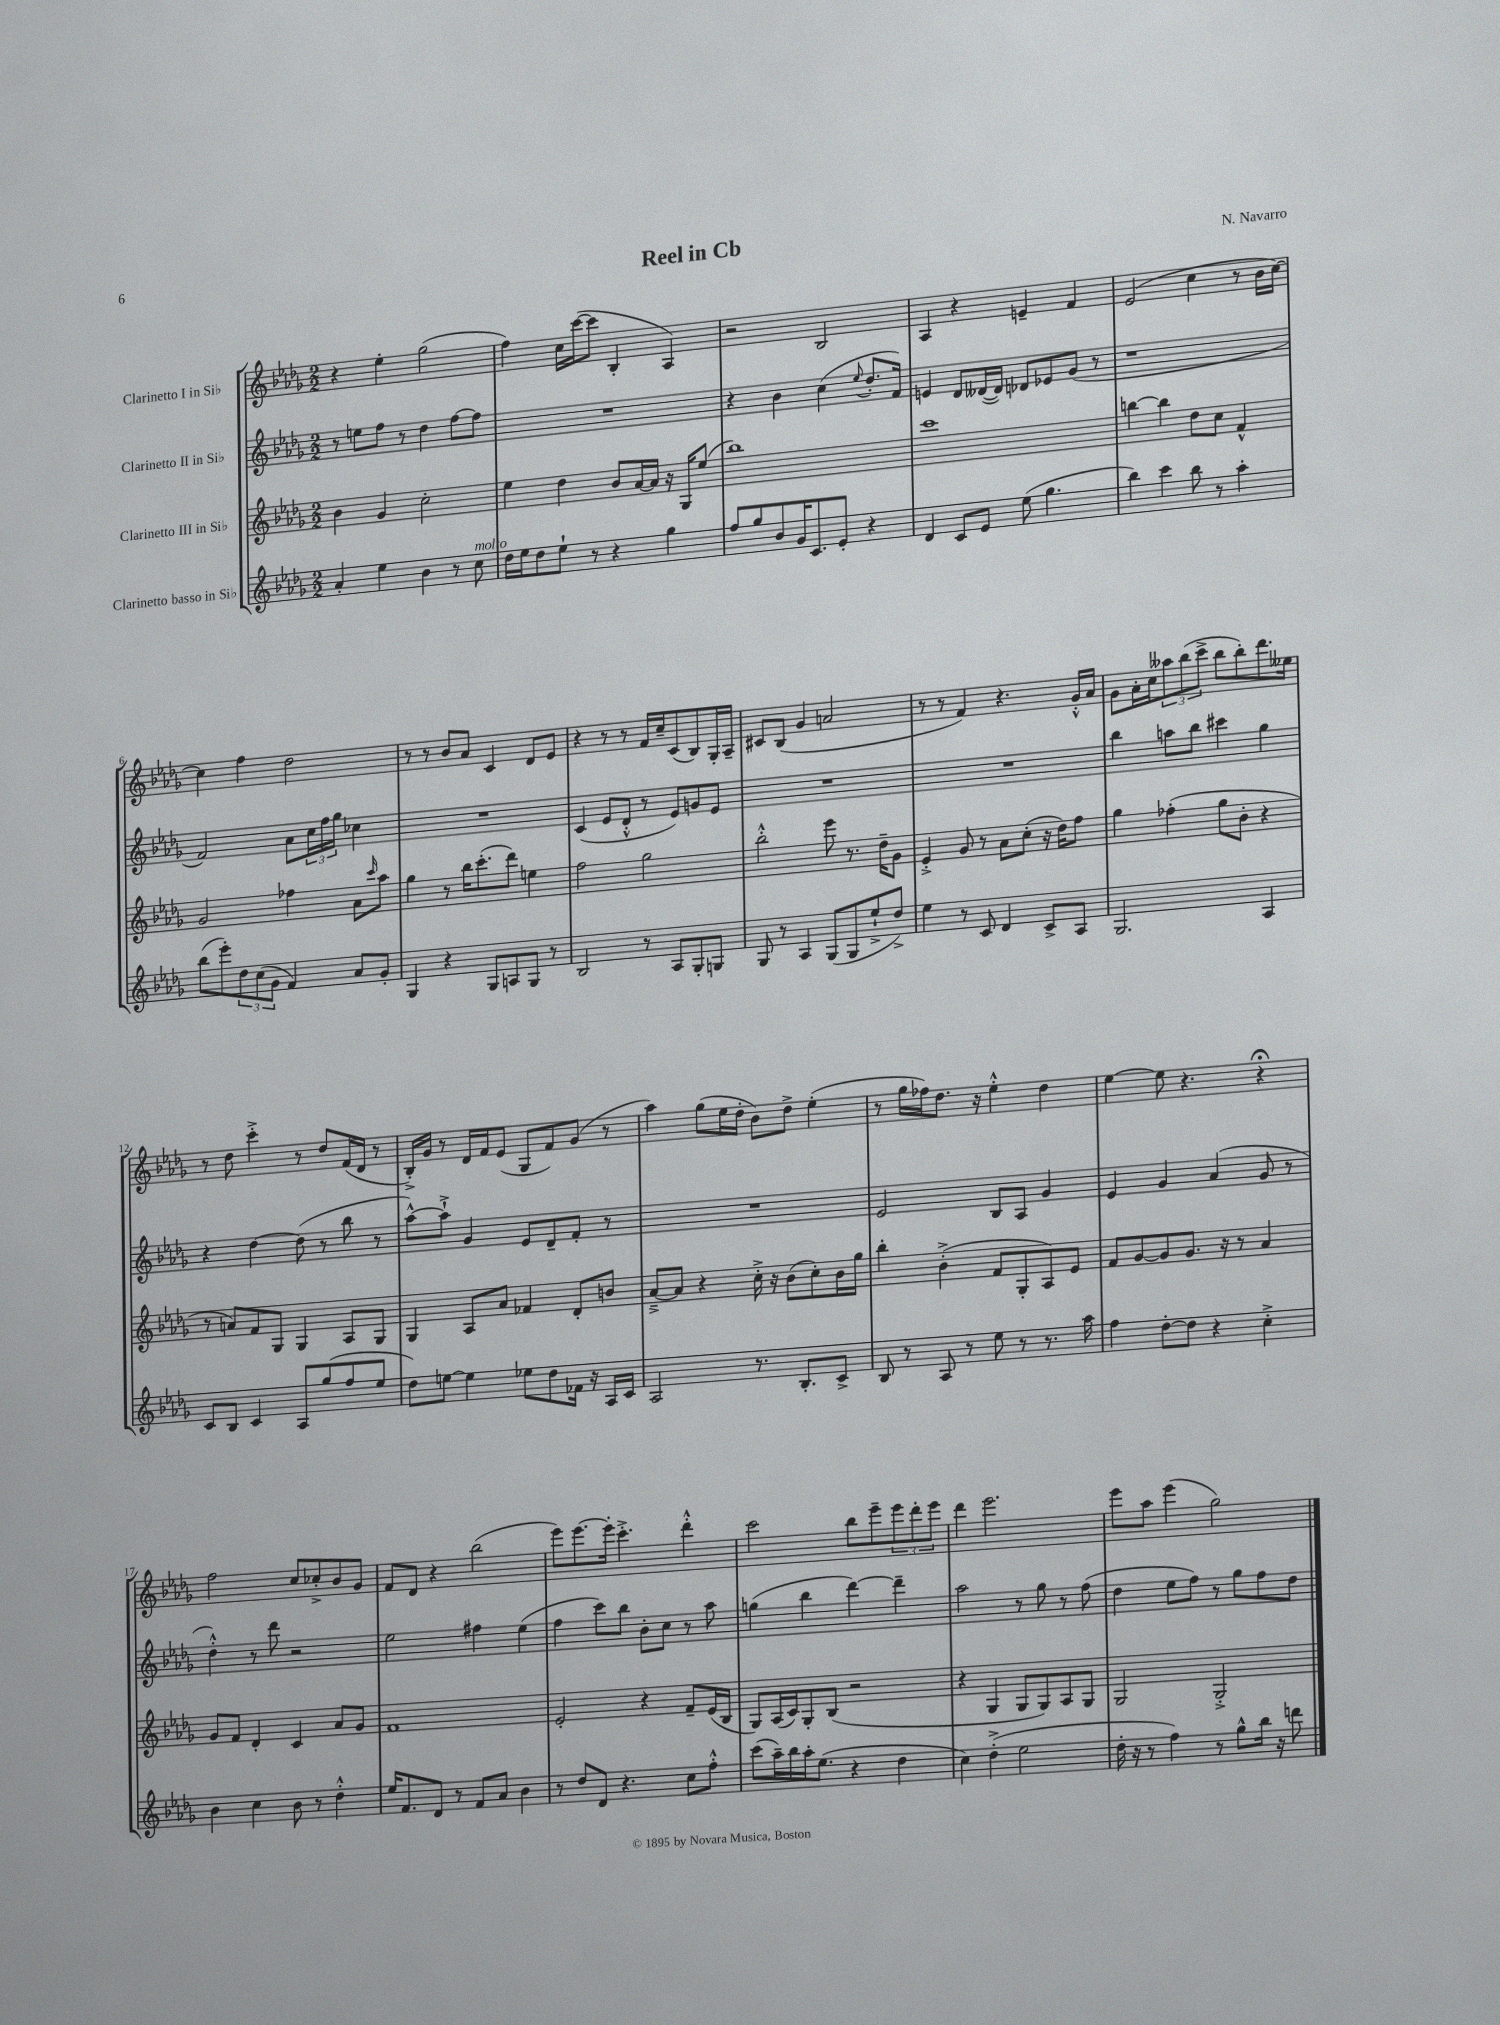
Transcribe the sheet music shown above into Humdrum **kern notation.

**kern	**kern	**kern	**kern
*staff4	*staff3	*staff2	*staff1
*clefG2	*clefG2	*clefG2	*clefG2
*k[b-e-a-d-g-]	*k[b-e-a-d-g-]	*k[b-e-a-d-g-]	*k[b-e-a-d-g-]
*M2/2	*M2/2	*M2/2	*M2/2
4a-'/	4b-\	8r	4r
.	.	8ee\L	.
4ee-\	4g-/	8ff\J	4ee-'\
.	.	8r	.
4b-\	2cc'\	4dd-\	(2gg-\
8r	.	[8ff\L	.
8cc\	.	8ff\]J	.
=	=	=	=
16dd-\LL	4ee-\	1r	4ff\)
16ee-\J	.	.	.
8dd-\	.	.	.
8ee-`\J	4dd-\	.	16cc\LL
.	.	.	([16ccc\J
8r	.	.	8ccc\]J
4r	8b-/L	.	4B-'/
.	[16a-/L	.	.
.	16a-/]JJ	.	.
4gg-\	16r	.	4A-/)
.	16G-/LK	.	.
.	(8ee-/J	.	.
=	=	=	=
8ff/L	1bb-)	4r	2r
8gg-/	.	.	.
8b-/	.	4b-\	.
16g-/K	.	.	.
8.c/	.	.	.
.	.	(4cc\	2B-/
8e-'/J	.	.	.
.	.	8qqee-/	.
4r	.	8.dd-'/L	.
.	.	16f/Jk)	.
=	=	=	=
4d-/	1ccc	4e/	4A-/
8c/L	.	8d-/L	4r
8e-/J	.	([16d--/L	.
.	.	16d--/]JJ)	.
(8ee-\	.	8d-/L	4e~/
4.gg-\	.	8e-/	.
.	.	(8g-/J	4f/
.	.	8r	.
=	=	=	=
4bb-\)	[4bb\	1r	(2e-/
4ccc\	4bb\]	.	.
8bb-\	8dd-\L	.	4cc\
8r	8cc\J	.	.
4aa-'\	4f^^/	.	8r
.	.	.	16b-\LL
.	.	.	[16cc\JJ)
=	=	=	=
(8bb-\L	2g-/	2f/)	4cc\]
8eee-'\)	.	.	.
12dd-\	.	.	4ff\
(12cc\	.	.	.
12g-\J	.	.	.
4f/)	4ff-\	8a-\L	2dd-\
.	.	24cc\L	.
.	.	24ff\	.
.	.	24gg-\JJ	.
8a-/L	8a-\L	4cc-\	.
.	16qqccc/	.	.
8g-'/J	8aa-\J	.	.
=	=	=	=
4G-/	4gg-\	1r	8r
.	.	.	8r
4r	8r	.	8b-/L
.	16bb-\LK	.	8a-/J
.	(8.ccc'\	.	.
8G-/L	.	.	4c/
8A/	8ddd-\J)	.	.
8G-/J	4ee\	.	8d-/L
8r	.	.	8e-/J
=	=	=	=
2B-/	2ff\	(4c/	4r
.	.	8e-/L	8r
.	.	8d-'^^/J	8r
8r	2gg-\	8r	16f/LL
.	.	.	16cc~/J
8A-/L	.	8e-/L)	(8c/
8G-'/	.	8g/	8B-/)
8G/J	.	8e-/J	16G-'/L
.	.	.	16A-~/JJ
=	=	=	=
8G-/	2bb-'^^\	1r	8c#/L
8r	.	.	(8B-/J
4A-/	.	.	4g-/
(8G-/L	8eee-\	.	2a/
8G-/	8.r	.	.
8ee-`^/	.	.	.
.	16dd-~\LK	.	.
8dd-^/J)	8g-\J	.	.
=	=	=	=
4ee-\	4e-'^/	1r	8r
.	.	.	8r
8r	8g-/	.	4f/)
8c/	8r	.	.
4d-/	8a-\L	.	4.r
.	(8cc'\J	.	.
8c^/L	16r	.	.
.	16dd-\LK)	.	.
8A-/J	8ff\J	.	16g-'^^/LL
.	.	.	16a-/JJ
=	=	=	=
2.G-/	4gg-\	4bb-\	8g-\L
.	.	.	16a-'\L
.	.	.	16cc\J
.	(4ff-'\	8aa\L	12aa--\
.	.	.	(12bb-\
.	.	8bb-\J	.
.	.	.	12ccc^\J
.	8gg-\L	4ccc#\	8bb-\L
.	8b-'\J	.	8bb-'\)
4A-/	4r	4gg-\	8.ddd-\
.	.	.	16ee--\Jk
=	=	=	=
8c/L	8r	4r	8r
8B-/J	8a/L)	.	8dd-\
4c/	8f/	[4dd-\	4ccc'^\
.	8G-/J	.	.
8A-/L	4G-/	(8dd-\]	8r
(8gg-/	.	8r	8dd-/L
8ff/	8A-/L	8bb-\	(16f/L
.	.	.	16d-/JJ
8ee-/J	8G-/J	8r	8r
=	=	=	=
8dd-\L)	4G-/	[8aa-^^\L)	16B-'^/LL)
.	.	.	16g-/JJ
[8ee\J	.	8aa-`^\]J	8r
4ee\]	8A-/L	4g-/	16d-/LL
.	.	.	16f/J
.	8a-/J	.	(8e-/J
8ee-\L	4f-/	8e-/L	8G-/L
8dd-\	.	8d-~/	8f/)
16f-\Jk	8d-'/L	8f'/J	(8g-/J
16r	.	.	.
16A-/LL	8b/J	8r	8r
16c/JJ	.	.	.
=	=	=	=
2A-/	[8a-~^/L	1r	4aa-\)
.	8a-/]J	.	.
.	4r	.	(8gg-\L
.	.	.	16ee-\L
.	.	.	16dd-'\JJ
8.r	16cc'^\	.	8b-\L)
.	16r	.	.
.	(8b-\L	.	8dd-^\J
8.B-'/L	.	.	.
.	8cc'\)	.	(4ee-'\
8c^/J	16b-\L	.	.
.	16gg-\JJ	.	.
=	=	=	=
8B-/	4bb-'\	2e-/	8r
8r	.	.	16gg-\LL
.	.	.	16ff-\J)
8A-/	(4b-'^\	.	8.dd-\J
8r	.	.	.
.	.	.	16r
8ee-\	8f/L	8B-/L	4ee-'^^\
8r	8G-'/	8A-/J	.
8.r	8A-/)	4g-/	4dd-\
.	8e-/J	.	.
16aa-\	.	.	.
=	=	=	=
4ff\	8f/L	4e-/	[4ee-\
.	[8g-/	.	.
[8dd-'\L	8g-/]	4g-/	8ee-\]
8dd-\]J	8.g-/J	.	4.r
4r	.	(4a-/	.
.	16r	.	.
.	8r	.	.
4cc'^\	4a-/	8g-/	4r;
.	.	8r	.
=	=	=	=
4b-\	8g-/L	4dd-'^^\)	2ff\
.	8f/J	.	.
4cc\	4d-'/	8r	.
.	.	8ddd-\	.
8b-\	4c/	2r	8cc/L
8r	.	.	8cc-'^/
4dd-'^^\	8a-/L	.	8b-/
.	8g-/J	.	8g-/J
=	=	=	=
16ee-/LK	1f	2ee-\	8f/L
8.f/	.	.	.
.	.	.	8d-/J
8d-/J	.	.	4r
8r	.	.	.
8f/L	.	4ff#\	(2bb-\
8a-/J	.	.	.
4b-\	.	(4ee-\	.
=	=	=	=
8r	2e-'/	4ff\	8eee-\L)
8dd-/L	.	.	[8.eee-\
8d-/J	.	8ccc\L)	.
.	.	.	16eee-'\]Jk
4.r	.	8bb-\J	4.ccc'^\
.	4r	8b-'\L	.
.	.	8cc\J	.
8cc\L	8f~/L	8r	4ddd-'^^\
8ff'^^\J	(16e-/L	8aa-\	.
.	16B-/JJ	.	.
=	=	=	=
(8ccc\L	8G-/L)	(4gg\	2ccc\
16aa-~\L)	(16A-/L	.	.
16bb-\	16c/J)	.	.
16aa-'\J	8G-'/	4bb-\	.
(8.ee-\J	.	.	.
.	(8B-/J	.	.
4r	2r	[4ddd-\)	8bb-\L
.	.	.	8eee-~\
4dd-\	.	4ddd-~\]	12eee-\
.	.	.	12ddd-'\
.	.	.	12eee-\J
=	=	=	=
4cc\)	4r	2aa-\	4ddd-\
(4dd-'^\	4G-/	.	2.eee-\
2ee-\	8G-/L	8r	.
.	8G-/)	8gg-\	.
.	8A-/	8r	.
.	8G-/J	(8ff\	.
=	=	=	=
16dd-'\	2G-/	4dd-\	8eee-\L
16r	.	.	.
8r	.	.	8aa-\J
4ff\)	.	8ee-\L	(4eee-\
.	.	8ff\J)	.
8r	2G-'^/	8r	2gg-\)
8gg-^^\L	.	8gg-\L	.
16bb-\Jk	.	8ff\	.
16r	.	.	.
8ddd\	.	8dd-\J	.
==	==	==	==
*-	*-	*-	*-
